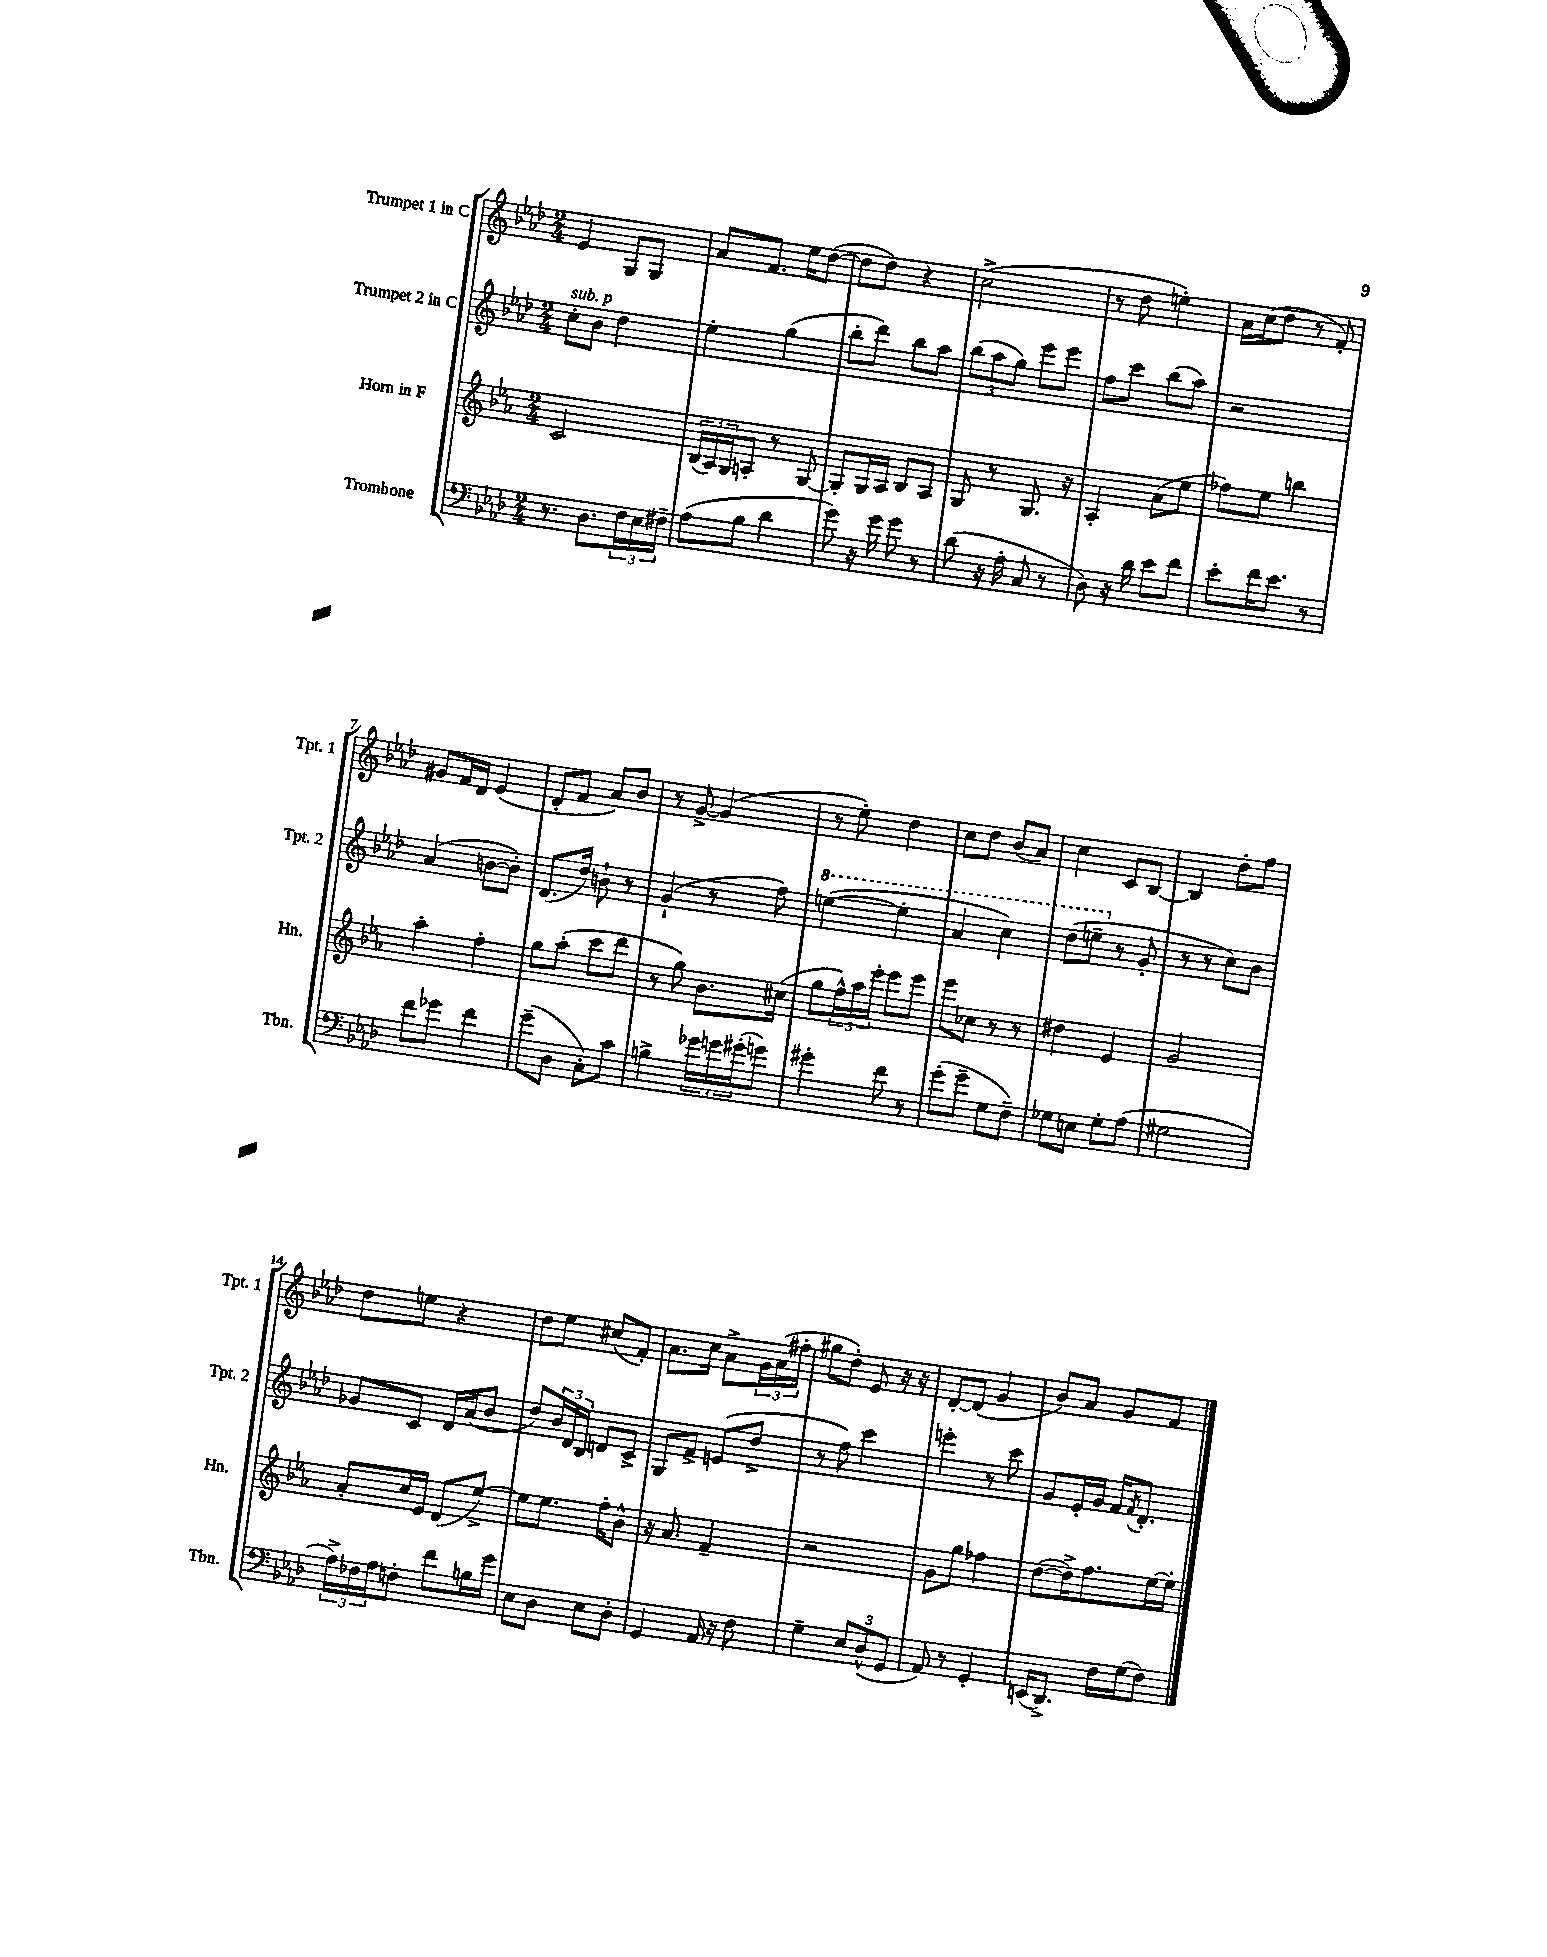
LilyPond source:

<<
\new StaffGroup <<
\new Staff = "s0" \with { instrumentName = "Trumpet 1 in C" shortInstrumentName = "Tpt. 1" } {
    \clef treble \key aes \major \numericTimeSignature \time 2/4
    ees'4 g8 g8 |
    aes'8 f'8. ees''16 des''8~( |
    des''8 des''8) r4 |
    c''2->( |
    r8 des''8 e''4-.) |
    aes'16 c''16( des''8 r8 f'8-.) |
    gis'8 f'16 des'16 ees'4( |
    des'8-. f'8 aes'8) bes'8 |
    r8 g'8~-> g'4( |
    r8 ees''8-.) des''4 |
    c''8 des''8 bes'8( aes'8) |
    c''4 c'8 bes8~ |
    bes4 des''8-. f''8 |
    des''8 e''8 r4 |
    des''8 ees''8 cis''8( f'8-.) |
    aes'8. c''16 aes'8-> \tuplet 3/2 { g'16 aes'16( fis''16-. } |
    gis''8 des''8-.) ees'8 r16 r16 |
    des'8~-. des'8( g'4 |
    bes'8) aes'8 g'8 f'8 \bar "|." |
}
\new Staff = "s1" \with { instrumentName = "Trumpet 2 in C" shortInstrumentName = "Tpt. 2" } {
    \clef treble \key aes \major \numericTimeSignature \time 2/4
    c''8-.^\markup { \italic "sub. p" } bes'8 des''4 |
    ees''4-. g''4( |
    bes''8-. des'''8) bes''8 aes''8 |
    \tuplet 3/2 { bes''8( aes''8 g''8) } ees'''8 ees'''8 |
    f''8 c'''8 bes''8( aes''8) |
    r2 |
    aes'4( b'8~ b'8-.) |
    des'8.( des''16) b'8-! r8 |
    g'4-!( r8 f''8) |
    \ottava #1 e'''4~( e'''4-. |
    aes''4 c'''4) |
    des'''8( e'''8-- \ottava #0 r8 g'8-. |
    r8 r8 c''8) bes'8 |
    ges'8 c'8 des'16 aes'16( bes'8 |
    des''8) \tuplet 3/2 { bes'16 des'16 bes16 } d'8 c'8-> |
    g8 f'8-> e'8( des''8-> |
    r8 f''8) c'''4 |
    e'''4-. r8 c'''8 |
    g'8 ees'16-. g'16 f'16 \acciaccatura { f'8 } des'8.-. \bar "|." |
}
\new Staff = "s2" \with { instrumentName = "Horn in F" shortInstrumentName = "Hn." } {
    \clef treble \key ees \major \numericTimeSignature \time 2/4
    c'2 |
    \tuplet 3/2 { bes16( aes16) g16 } a8-. r8 g8~ |
    g8-. g16 aes16 bes8 aes8 |
    g8 r8 g8. r16 |
    aes4-. aes'8( ees''8 |
    fes''8) ees''8 b''4 |
    aes''4-. f''4-. |
    g''8 aes''8-.( c'''8 d'''8 |
    r8 g''8) bes'8. cis''16( |
    g''8 \tuplet 3/2 { f''16-^) aes''16 ees'''16-. } ees'''8 ees'''8 |
    ees'''8 ces''8 r8 r8 |
    dis''4 ees'4 |
    g'2 |
    aes'8-. c''16 ees'16 d'8( ees''8~->) |
    ees''8 ees''8. f''16-. bes'8-^ |
    r16 aes'8. f'4-- |
    r2 |
    g'8 g''8 fes''4 |
    d''8~( d''16->) f''8. ees''16~ ees''16-. \bar "|." |
}
\new Staff = "s3" \with { instrumentName = "Trombone" shortInstrumentName = "Tbn." } {
    \clef bass \key aes \major \numericTimeSignature \time 2/4
    r8. des8. \tuplet 3/2 { f16 ees16 fis16-- } |
    aes8( bes8 des'4 |
    g'8) r16 g'16 g'8 r8 |
    des'8( r16 aes16-. c8 r8 |
    des8) r16 des'16 ees'8 f'8 |
    ees'8-. f'16 ees'8. r8 |
    f'8 ges'8 f'4 |
    g'8--( des8 c8-.) c'8 |
    b4-> \tuplet 3/2 { ges'16 g'16 gis'16-.( } g'8) |
    gis'4-. f'8 r8 |
    g'8-.( g'8-- g8 f8--) |
    ges8 e8 ges8-. aes8( |
    gis2 |
    \tuplet 3/2 { aes16->) fes16 aes16 } f8-. f'8 b16 g'16 |
    ees8 des8 ees8 des8-. |
    g,4 aes,16 r16 f8 |
    g4-- \tuplet 3/2 { ees8 des8-^( g,8 } |
    aes,8) r8 g,4-. |
    e,16( des,8.->) f16 g16( f8) \bar "|." |
}
>>
>>
